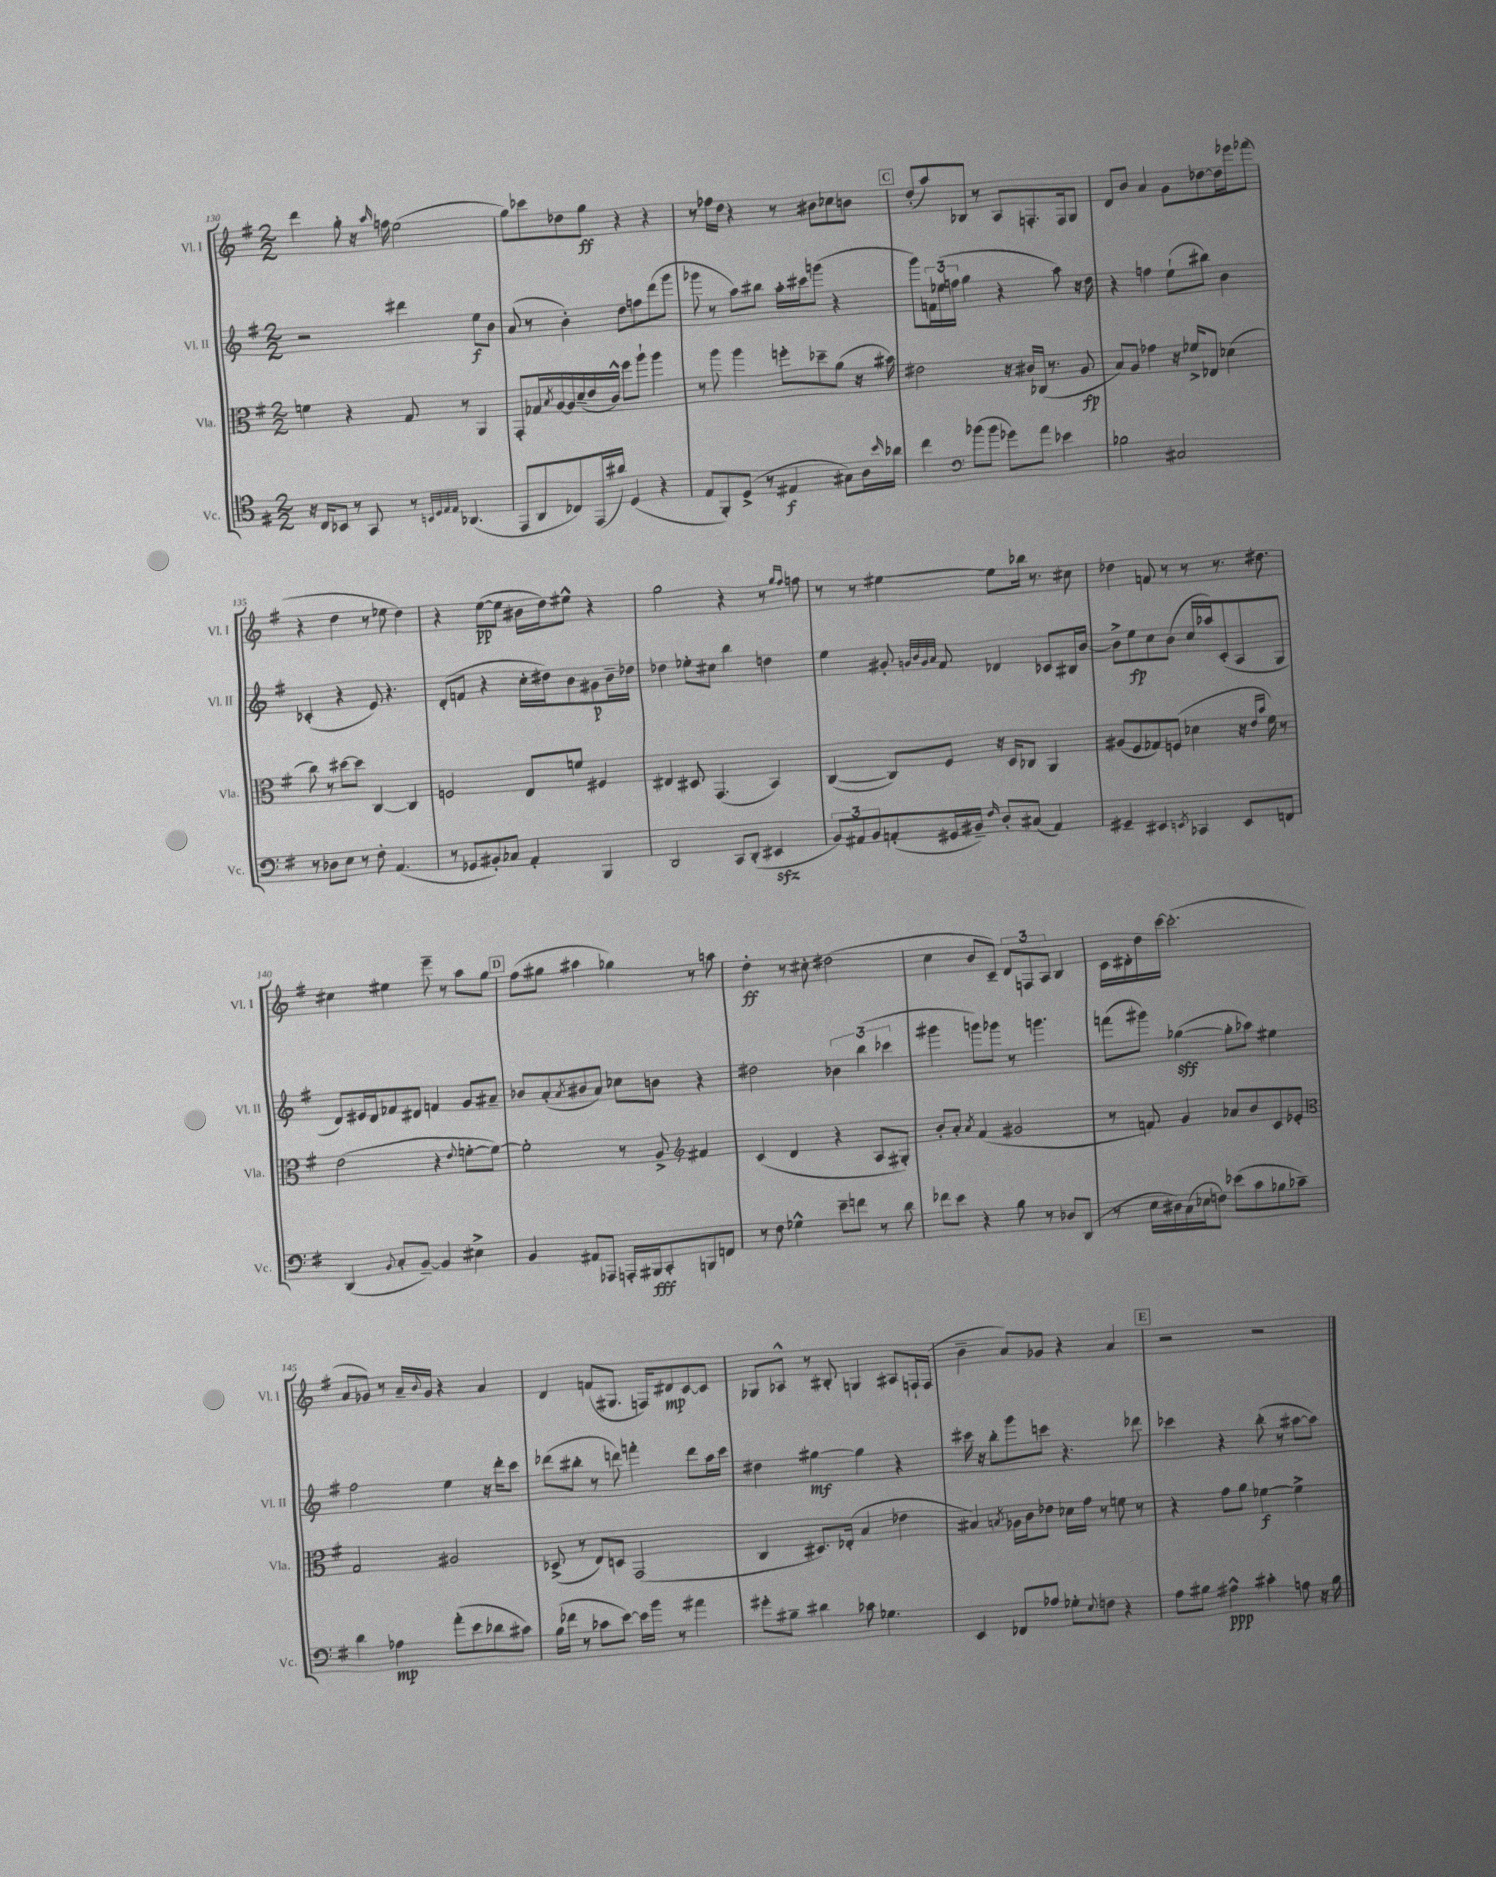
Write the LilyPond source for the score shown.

<<
\new StaffGroup <<
\new Staff = "s0" \with { instrumentName = "Vl. I" shortInstrumentName = "Vl. I" } {
    \clef treble \key g \major \numericTimeSignature \time 2/2
    d'''4 g''8-. r16 \grace { a''16 } f''16 e''2( |
    g''8) ces'''8 des''8 g''8\ff r4 r4 |
    r8 fes''16 d''16 r4 r8 bis'8 ces''8 b'8 |
    \mark \markup { \box "C" } d''8-.( a''8) bes8 r8 a8 f8.-. f16 g8 |
    d'8 b'8 a'4 g'8 des''8~ des''16 ees'''16 fes'''8( |
    r4 d''4 r8 ees''8 d''4) |
    r4 e''8~\pp( e''8 bis'16 d''16) eis''8-^ r4 |
    g''2 r4 r8 \grace { g''16 fis''16 } f''8 |
    r8 r8 eis''4~ eis''8 bes''16 r8. cis''8 |
    des''4 f'8 r8 r8 r8. dis''8. |
    cis''4 eis''4 e'''8-- r8 a''8 g''8 |
    \mark \markup { \box "D" } fis''8( gis''8 ais''4 ges''4) r8 a''8 |
    d''4-.\ff r8 cis''8-. dis''2( |
    c''4 b'8 c'8--) \tuplet 3/2 { d'8 f8 a8 } b4 |
    c'16 dis'16-. d''16 c'''16~ c'''2.-.( |
    a'8 ges'8) r8 a'16-- \appoggiatura { b'8 } ges'16 r4 a'4 |
    d'4 f'8( gis8. f16) dis'8\mp c'8~ c'8 |
    ges8 aes8-^ r8 bis8-. g4 ais8 f16-! f16( |
    b'4-- a'8) ges'8 r4 a'4 |
    \mark \markup { \box "E" } r2 r2 \bar "|." |
}
\new Staff = "s1" \with { instrumentName = "Vl. II" shortInstrumentName = "Vl. II" } {
    \clef treble \key g \major \numericTimeSignature \time 2/2
    r2 dis'''4 e''8\f b'8 |
    a'8( r8 b'4-.) d''8 f''8 d'''8( g'''8 |
    ges'''8 r8 a''8) bis''8 a''16-. cis'''16 g'''8( r4 |
    \mark \markup { \box "C" } g'''8) \tuplet 3/2 { f'16 ees''16( f''16 } g''4 r4 a''8) r16 d''16 |
    r4 f''4 e''8-!( bis''8) b'4 |
    ces'4-.( r4 e'8) r4. |
    d'8-.( f'8 r4 c''16-. dis''16) b'8 gis'8\p b'16-- des''16 |
    des''4 ees''8-. cis''8 b''4 d''4 |
    e''4 gis'8-. \grace { g'32 b'32 g'32 a'32 } fis'8 des'4 ces'8 bis16 b'16~ |
    b'8-> e''8\fp c''8 b'8( c''16 aes''16) c'8-.( a8 g8 |
    d'8) eis'16 d'16 fes'8 dis'8 f'4 g'8 ais'8-- |
    \mark \markup { \box "D" } bes'8 a'8-.( \acciaccatura { a'8 } bis'8 a'8) ces''8 b'8 r4 |
    dis''2 \tuplet 3/2 { bes'4 b''4( ces'''4 } |
    gis'''4 g'''8) ges'''8 r8 g'''4. |
    f'''8( gis'''8) ges''4~\sff( ges''8-. aes''8) eis''4 |
    fis''2 e''4 r16 d'''16-. c'''8 |
    des'''8( bis''8-. r8 d'''8) f'''4-. d'''8 a''16 c'''16 |
    dis''4 gis''4~\mf gis''4 r4 |
    cis'''16 r16 b''8-. g'''8 c'''8 r4. des'''8 |
    \mark \markup { \box "E" } ces'''4 r4 b''8-.( r8 ais''8~ ais''8) \bar "|." |
}
\new Staff = "s2" \with { instrumentName = "Vla." shortInstrumentName = "Vla." } {
    \clef alto \key g \major \numericTimeSignature \time 2/2
    f'4 r4 g8 r8 a,4 |
    g,8-. ges16 \acciaccatura { b8 } a16~ a16 d'16--( e'16 c'16-^) fis''8 a''8-! a''4 |
    r8 a''8 a''4 f''8-. des''8-- a'8( r16 bis'16) |
    \mark \markup { \box "C" } eis'2 r16 cis'16 ces16( r8. a8\fp |
    b8) a8 ges'4 r16 fes'16-> ees8 des'4( |
    c''8) r8 dis''8~ dis''8 c4~ c4 |
    f2 e8 f'8 fis4 |
    eis4 dis8 g,4.( b,4) |
    c4~( c8) fis8 r16 d16 ces8 a,4 |
    ais8( fis8 ges8) f8( des'4 r16 \grace { e'16 b'16 } fis'16) r8 |
    e'2( r4 \appoggiatura { e'8 } f'8~-. f'8~) |
    \mark \markup { \box "D" } f'2-. r8 a8-> \clef treble fis'4 |
    c'4( d'4 r4 a8 gis8-.) |
    b'8-. a'8-. \acciaccatura { a'8 } fis'4( gis'2 |
    r8 f'8) g'4 aes'8 b'8 c'8 ees'8-. |
    \clef alto g2 ais2 |
    des8->( r8 e8) d8 g,2( |
    c4 dis8.) ees16-.( b4 ees'4 |
    bis4) \acciaccatura { b8 } aes16 c'16 ees'8 des'16 g'16 r8 f'8 r8 |
    \mark \markup { \box "E" } r4 g'8 a'8 fes'4~\f fes'4-> \bar "|." |
}
\new Staff = "s3" \with { instrumentName = "Vc." shortInstrumentName = "Vc." } {
    \clef tenor \key g \major \numericTimeSignature \time 2/2
    r16 c16 bes,8 r8 g,8 r8 \grace { b,32 d32 e32 e32 } aes,4.( |
    e,8 a,8 ces8) e,16( ais'16) d4( r4 |
    e8 fis,8-.) d8->( r8 eis4\f gis8) a16 \grace { b'16 } aes'16 |
    \mark \markup { \box "C" } c''4 \clef bass bes'8( bes'8 ges'8) a'8 ees'4 |
    bes2 cis2 |
    r8 des8 e8 r8 fis8-. a,4.( |
    r8 ges,8 bis,8-.) ces8 a,4-. b,,4 |
    d,2 c,8 d,8-.( eis,4\sfz |
    \tuplet 3/2 { b,8) ais,8 b,8 } a,8-.( gis,16 bis,16--) \grace { fis16 } d8-. cis8( a,4) |
    gis,4-- eis,4 \acciaccatura { e,8 } ces,4 e,8 f,8 |
    d,4( \appoggiatura { b,8 } c8-. b,8~--) b,4 eis4-> |
    \mark \markup { \box "D" } b,4 ais,8 aes,,8 a,,16-. bis,,16\fff c,8-. b,,8 f,8 |
    r8 fis8 ges4-^ e'8-- f'8 r8 d'8 |
    fes'8 e'8 r4 b8 r8 des8 d,8( |
    r8 e16 dis16) c16( ees16 f8) ees'8( c'8 bes8 ces'8--) |
    d'4 aes4\mp a'8-.( e'8 des'8 cis'8) |
    b16( fes'16 r8 ces'8 e'8~) e'16 b'16 r8 ais'4 |
    gis'8-. bis8-- dis'4 ces'8 ges4. |
    e,4 fes,8 aes8 ges8-. \appoggiatura { e8 } f8 r4 |
    \mark \markup { \box "E" } a8 bis8 ais4-^\ppp cis'4-. a8 r16 bis16 \bar "|." |
}
>>
>>
\layout { \context { \Score currentBarNumber = #130 } }
